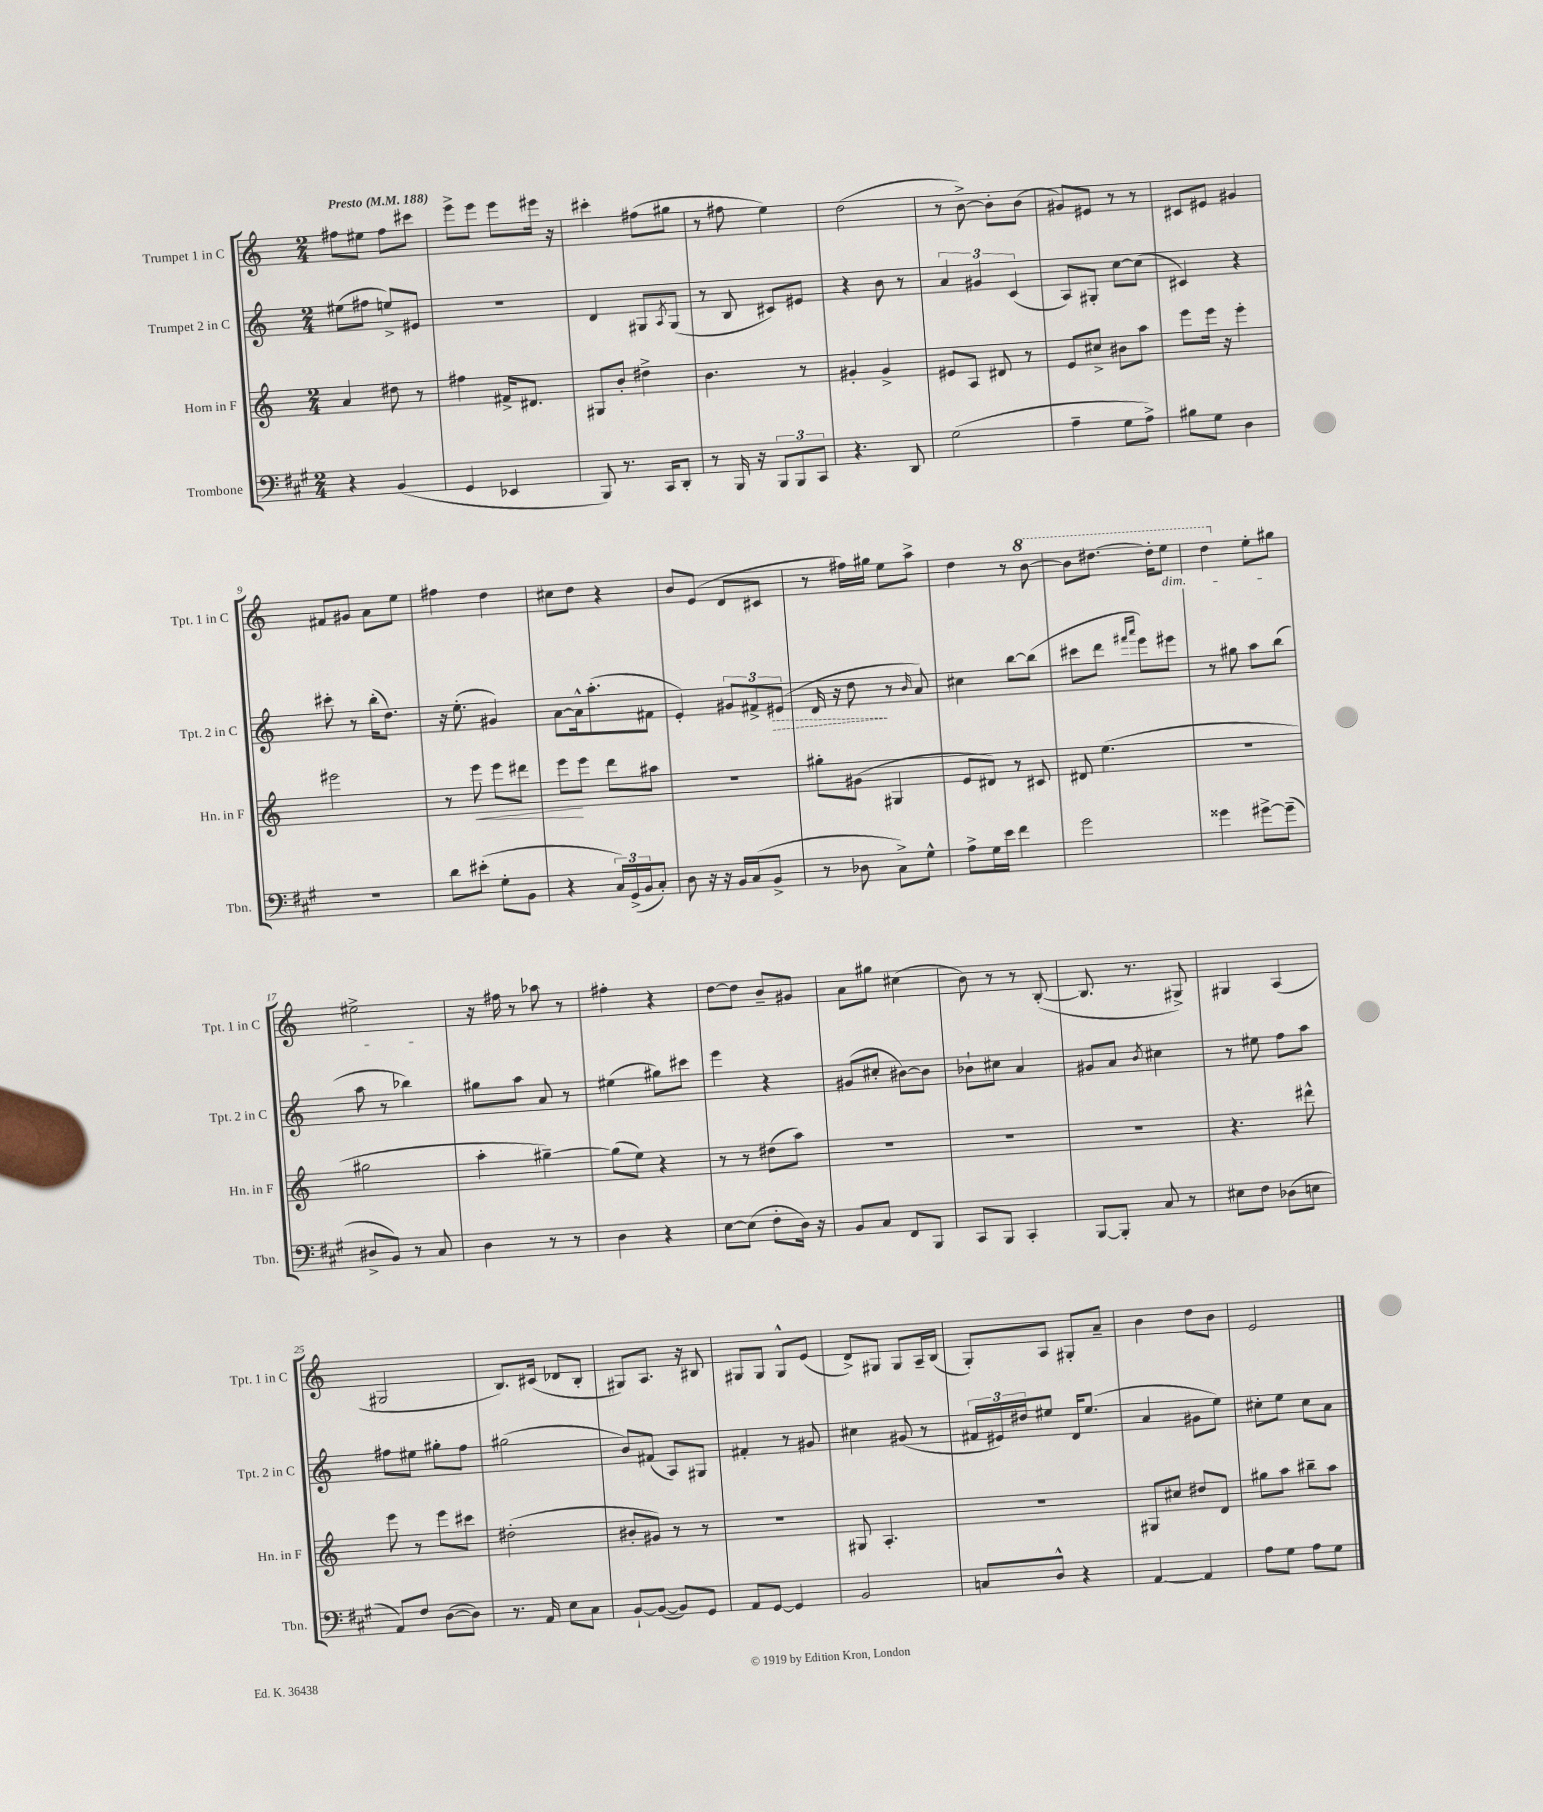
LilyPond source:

<<
\new StaffGroup <<
\new Staff = "s0" \with { instrumentName = "Trumpet 1 in C" shortInstrumentName = "Tpt. 1 in C" } {
    \clef treble \key c \major \numericTimeSignature \time 2/4 \tempo "Presto" 4 = 188
    fis''8 eis''8 fis''8 cis'''8 |
    e'''8-> e'''8 e'''8 eis'''16 r16 |
    cis'''4-. fis''8( gis''8 |
    r8 fis''8 e''4) |
    d''2( |
    r8 b'8~->) b'8-. b'8( |
    gis'8) eis'8 r8 r8 |
    cis'8 eis'8 gis'4 |
    fis'8 gis'8 a'8 e''8 |
    fis''4 d''4 |
    cis''8 d''8 r4 |
    b'8 e'8( d'8 cis'8 |
    r8 fis''16) gis''16 e''8 a''8-> |
    d''4 r8 \ottava #1 b''8~ |
    b''8 dis'''8.~ dis'''16-. e'''8\dim |
    d'''4 \ottava #0 e''8-. gis''8 |
    eis''2->\! |
    r16 fis''16 r8 aes''8 r8 |
    fis''4-. r4 |
    d''8~ d''8 b'8-- gis'8 |
    a'8 gis''8 cis''4( |
    b'8) r8 r8 b8~-.( |
    b8. r8. gis8->) |
    gis4 a4( |
    gis2 |
    b8.) cis'16( des'8 b8-. |
    gis8) a8. r16 bis8 |
    gis8 gis8 gis8-^ e'8( |
    d'8->) gis8 gis8 a16-- b16( |
    g8-.) a8 gis8-. a'8-- |
    b'4 d''8 b'8 |
    e'2 \bar "|." |
}
\new Staff = "s1" \with { instrumentName = "Trumpet 2 in C" shortInstrumentName = "Tpt. 2 in C" } {
    \clef treble \key c \major \numericTimeSignature \time 2/4
    eis''8( fis''8 e''8->) eis'8 |
    R2 |
    d'4 gis8 \acciaccatura { a8 } gis8( |
    r8 b8 cis'8) eis'8 |
    r4 b'8 r8 |
    \tuplet 3/2 { a'4 gis'4 c'4( } |
    a8) gis8-. c''8~ c''8( |
    cis'4) r4 |
    cis'''8-. r8 b''16-.( d''8.) |
    r16 e''8.-.( gis'4) |
    a'8~ a'16-^ a''8.-.( fis'8 |
    e'4-.) \tuplet 3/2 { gis'8 fis'8-> \once \override Hairpin.style = #'dashed-line eis'8\>( } |
    d'16 r16 d''8\! r8 \grace { b'16 } a'8) |
    cis''4 b''8~ b''8( |
    cis'''8 d'''8 \grace { fis'''16 a'''16 } e'''8) eis'''8 |
    r8 gis''8 a''8 b''8( |
    a''8 r8 bes''4) |
    gis''8 a''8 a'8 r8 |
    eis''4( gis''8) cis'''8 |
    e'''4 r4 |
    gis'8( cis''8-. bis'8~) bis'8 |
    bes'8-! cis''8 a'4 |
    gis'8 a'8 \acciaccatura { b'8 } cis''4 |
    r8 eis''8 f''8 a''8 |
    fis''8 eis''8 gis''8-. fis''8 |
    gis''2( |
    b'8) fis'8( a8) gis8 |
    fis'4-. r8 gis'8 |
    cis''4 gis'8( r8 |
    \tuplet 3/2 { fis'16 eis'16) dis''16 } eis''8 d'16 eis''8.( |
    a'4 gis'8 e''8) |
    cis''8-. e''8 cis''8 a'8 \bar "|." |
}
\new Staff = "s2" \with { instrumentName = "Horn in F" shortInstrumentName = "Hn. in F" } {
    \clef treble \key c \major \numericTimeSignature \time 2/4
    a'4 dis''8 r8 |
    fis''4 fis'16-> dis'8. |
    gis8 b'8-. dis''4-> |
    b'4. r8 |
    gis'4-. gis'4-> |
    eis'8 a8 dis'8 r8 |
    e'8 cis''8-> bis'8 a''8 |
    e'''8 e'''16 r16 e'''4-. |
    eis'''2 |
    r8 e'''8\< e'''8 dis'''8 |
    e'''8\! e'''8 d'''8 ais''8 |
    R2 |
    gis''8-. gis'8( gis4 |
    e'8 dis'8) r8 cis'8 |
    dis'8 e''4.( |
    r2 |
    gis''2 |
    a''4-. gis''4~--) |
    gis''8( e''8) r4 |
    r8 r8 dis''8( a''8) |
    R2 |
    R2 |
    R2 |
    r4. dis'''8-^ |
    e'''8 r8 e'''8 cis'''8 |
    dis''2-.( |
    bis'8-. gis'8) r8 r8 |
    R2 |
    gis8 a4.-. |
    R2 |
    gis8 cis''8 dis''8 d'8 |
    gis''8 a''8 bis''8-- a''8 \bar "|." |
}
\new Staff = "s3" \with { instrumentName = "Trombone" shortInstrumentName = "Tbn." } {
    \clef bass \key a \major \numericTimeSignature \time 2/4
    r4 b,4( |
    gis,4 ees,4 |
    b,,8) r8. cis,16 d,8-. |
    r8 b,,16 r16 \tuplet 3/2 { b,,8 b,,8 cis,8 } |
    r4. d,8 |
    gis2( |
    a4-- gis8 a8->) |
    bis8 gis8 d4 |
    R2 |
    d'8 eis'8-.( gis8-. b,8 |
    r4 \tuplet 3/2 { cis16) gis,16->( b,16 } cis8-.) |
    d8 r16 r16 b,16 cis16( b,8-> |
    r8 des8 cis8->) gis8-^ |
    a8-> gis16 e'16 fis'4 |
    gis'2 |
    gisis'4 gis'8~-> gis'8--( |
    dis8-> b,8) r8 cis8 |
    d4 r8 r8 |
    d4 r4 |
    e8~ e8( fis8-. d16) r16 |
    b,8 cis8 fis,8 b,,8 |
    cis,8 b,,8 cis,4-. |
    b,,8~ b,,8-. cis8 r8 |
    eis8 fis8 des8( e8 |
    a,8) fis8 d8~( d8) |
    r8. a,16 e8 cis8 |
    b,8~-! b,8~( b,8) gis,8 |
    a,8 gis,8~ gis,4 |
    b,2 |
    c8 d8-^ r4 |
    a,4~ a,4 |
    a8 gis8 a8 gis8 \bar "|." |
}
>>
>>
